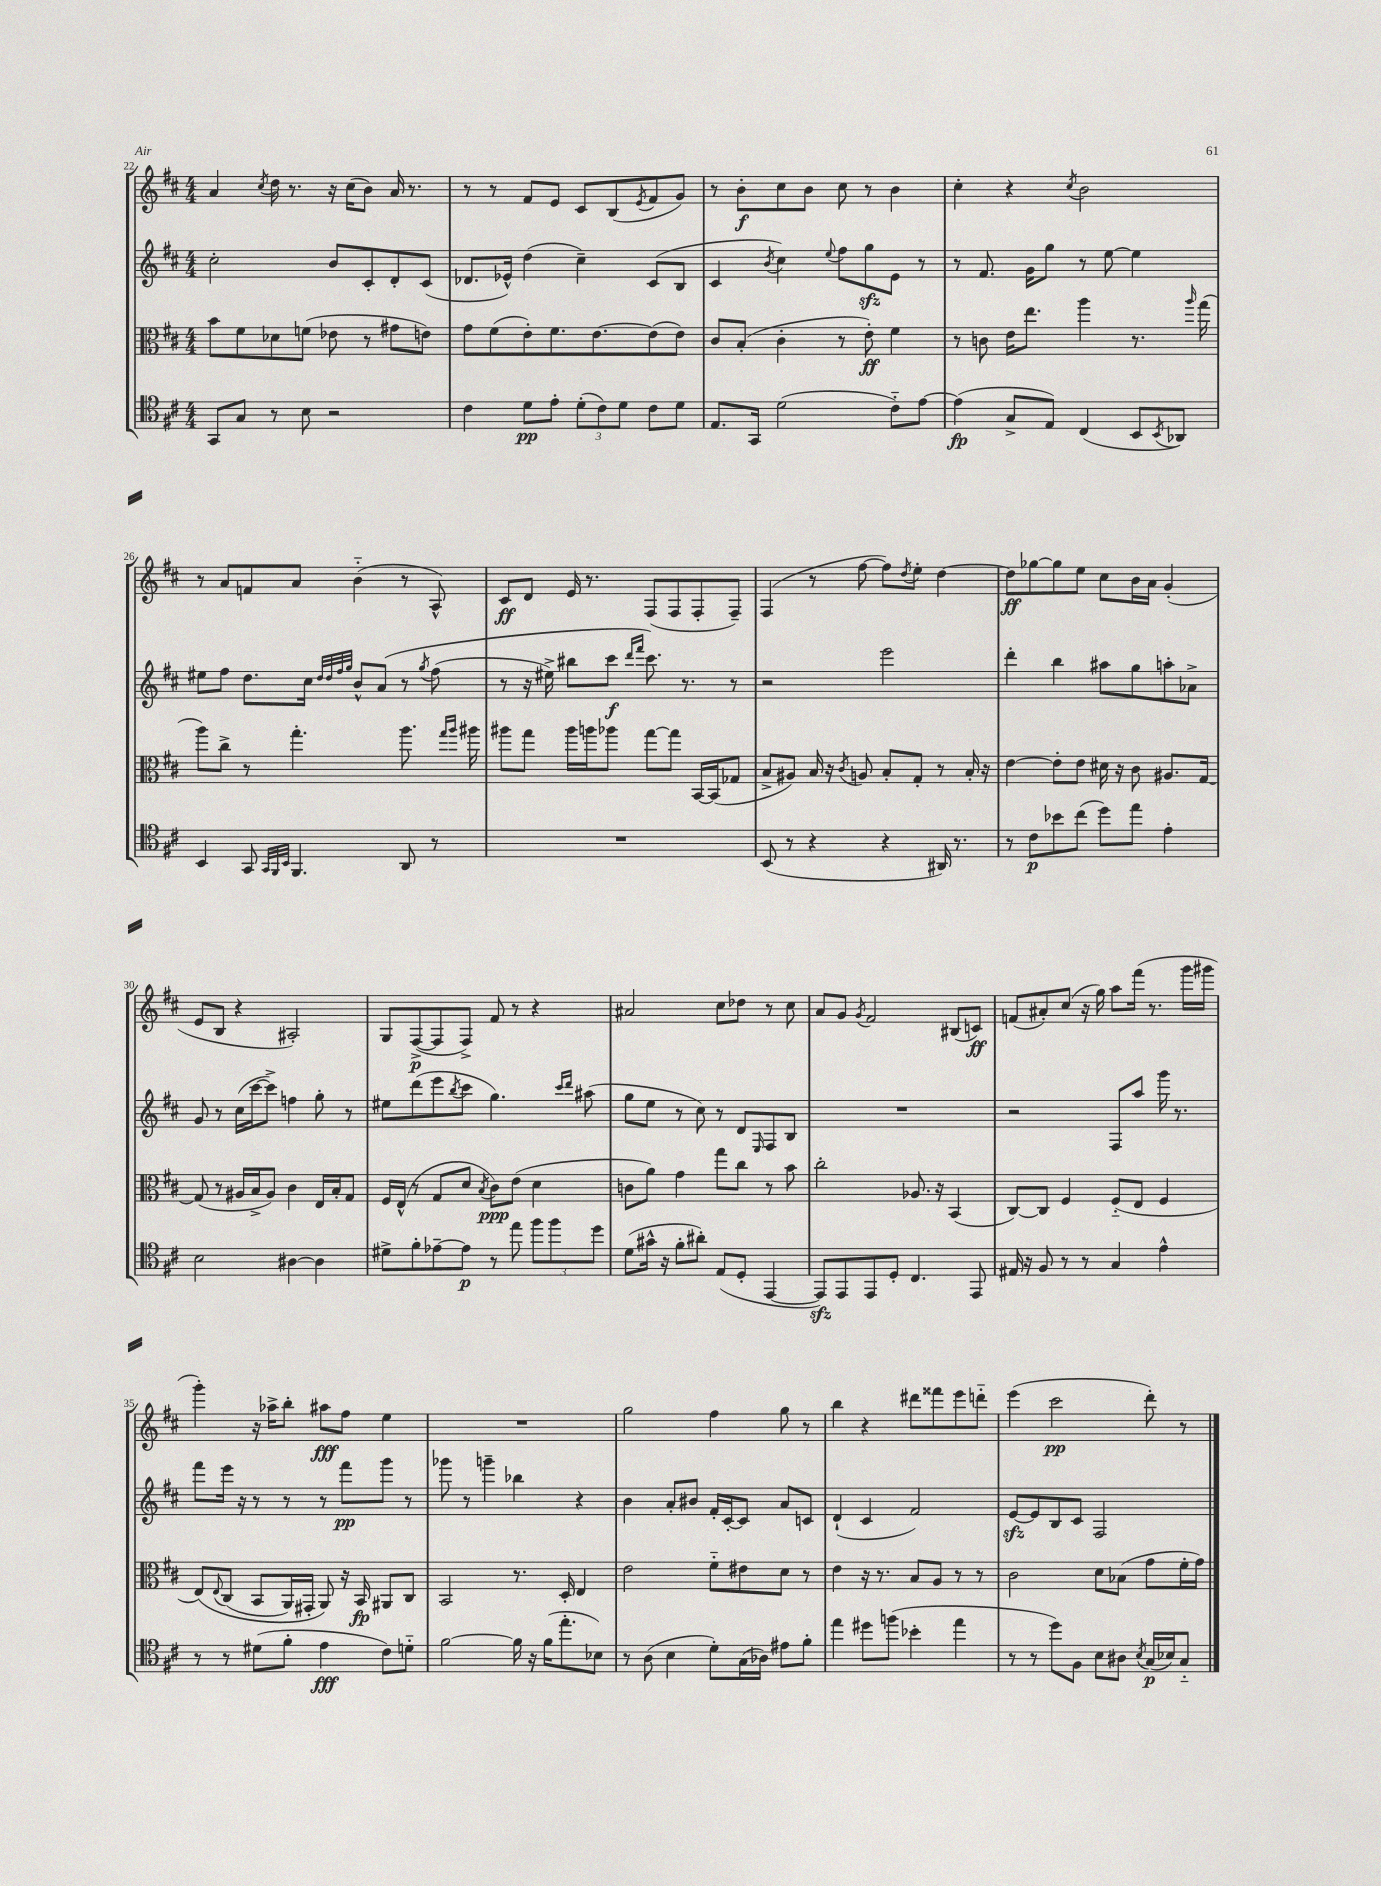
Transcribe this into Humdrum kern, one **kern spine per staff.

**kern	**kern	**kern	**kern
*staff4	*staff3	*staff2	*staff1
*clefC4	*clefC3	*clefG2	*clefG2
*k[f#c#]	*k[f#c#]	*k[f#c#]	*k[f#c#]
*M4/4	*M4/4	*M4/4	*M4/4
8GG	8b	2cc#'	4a
8G	8f#	.	.
.	.	.	8qcc#
8r	8d-	.	16dd
.	.	.	8.r
8B	(8f	.	.
2r	8e-	8b	16r
.	.	.	(16cc#
.	8r	8c#'	8b)
.	8g#	8d'	16a
.	.	.	8.r
.	8e)	(8c#	.
=	=	=	=
4c#	8g	8.d-	8r
.	(8f#	.	8r
.	.	16e-^^)	.
8d	8e')	(4dd	8f#
8e'	8.f#	.	8e
(12d'	.	4cc#~)	8c#
.	[8.e	.	.
12c#)	.	.	.
.	.	.	(8B
12d	.	.	.
.	.	.	8qe
8c#	(8e]	(8c#	8f#
8d	8e)	8B	8g)
=	=	=	=
8.E	8c#	4c#	8r
.	(8B'	.	8b'
16GG	.	.	.
.	.	8qb	.
(2d	4c#'	4cc#)	8cc#
.	.	.	8b
.	.	8qqee	.
.	8r	8ff#	8cc#
.	8e')	8gg	8r
8c#'~)	4f#	8e	4b
[8e	.	8r	.
=	=	=	=
(4e]	8r	8r	4cc#'
.	8c	8.f#	.
8G^	16e	.	4r
.	8.ee	16g	.
8E)	.	8gg	.
.	.	.	8qcc#
(4C#	4aa	8r	2b
.	.	[8ee	.
8BB	8.r	4ee]	.
8qBB	.	.	.
8AA-)	.	.	.
.	16qqaa	.	.
.	(16gg	.	.
=	=	=	=
4BB	8aa)	8ee#	8r
.	8cc#^	8ff#	8a
8GG	8r	8.dd	8f
32qqGG	.	.	.
32qqFF#	.	.	.
32qqBB	.	.	.
4.FF#	4.gg'	.	8a
.	.	16cc#	.
.	.	32qqdd	.
.	.	32qqdd	.
.	.	32qqff#	.
.	.	32qqgg	.
.	.	8b^^	(4b'~
.	.	&(8a	.
8AA	8.aa	8r	8r
.	.	8qgg	.
8r	.	(8ff#	8A^^)
.	16qqgg	.	.
.	16qqaa	.	.
.	16aa#	.	.
=	=	=	=
1r	8aa#	8r	8c#
.	8gg	16r	8d
.	.	16ee#^)	.
.	16aa#	8bb#	16e
.	16aa	.	8.r
.	8aa-	8ccc#	.
.	.	16qqddd	.
.	.	16qqfff#	.
.	[8gg	8.ccc#&)	(8F#
.	8gg]	.	8F#
.	.	8.r	.
.	[16BB	.	8F#'
.	(16BB]	.	.
.	8G-	8r	8F#~)
=	=	=	=
(8BB	8B^	2r	(4F#
8r	8A#)	.	.
4r	16B	.	8r
.	16r	.	.
.	8qc#	.	.
.	8A	.	[8ff#
4r	8B'	2eee	8ff#])
.	.	.	8qdd
.	8G'	.	8ee'
16AA#)	8r	.	[4dd
8.r	.	.	.
.	16B'	.	.
.	16r	.	.
=	=	=	=
8r	[4e	4ddd'	8dd]
8c#	.	.	[8gg-
8b-	8e']	4bb	8gg-]
(8cc#	8e	.	8ee
8dd)	16d#	8aa#	8cc#
.	16r	.	.
8ee	8c#	8gg	16b
.	.	.	16a
4e'	8.A#	8aa'	(4g'
.	.	8a-^	.
.	[16G	.	.
=	=	=	=
2B	(8G]	8g	8e
.	8r	8r	8B
.	16A#	(16cc#	4r
.	16B^	[16ccc#	.
.	8A#)	8ccc#^])	.
[4A#	4c#	4ff	2A#')
4A#]	16E	8gg'	.
.	16B'	.	.
.	8G	8r	.
=	=	=	=
8d#^	16F#	8ee#	8G
.	(16E^^	.	.
8f#'	8r	(8ddd	([8F#^
[8e-~	8G	8eee	8F#]
.	.	8qbb	.
8e-]	8d	8ccc#	8F#^)
.	8qB	.	.
8r	8c#)	4.gg)	8f#
8ee	(8e	.	8r
12ff#	4d	.	4r
12ff#	.	.	.
.	.	16qqccc#	.
.	.	16qqddd	.
.	.	(8aa#	.
12dd	.	.	.
=	=	=	=
(8d	8c	8gg	2a#
16g#^^	8a)	8ee	.
16r	.	.	.
8f#'	4g	8r	.
8a#')	.	8cc#)	.
(8E	8gg	8r	8cc#
8D'	8cc#	8d	8dd-
.	.	16qqE	.
[4EE	8r	8F#	8r
.	8b	8B	8cc#
=	=	=	=
8EE])	2cc#'	1r	8a
8EE	.	.	8g
.	.	.	8qg
8EE	.	.	2f#
8D'	.	.	.
4.C#	8.A-	.	.
.	16r	.	.
.	(4BB	.	(8B#
8EE	.	.	8c)
=	=	=	=
16E#	[8C#)	2r	(8f
16r	.	.	.
8F#	8C#]	.	8a#')
8r	4F#	.	(8cc#
8r	.	.	16r
.	.	.	16gg)
4G	(8F#'~	8F#	8aa
.	8E	8aa	(16fff#
.	.	.	8.r
4e^^	4F#	16ggg	.
.	.	8.r	.
.	.	.	16ggg
.	.	.	16ggg#
=	=	=	=
8r	&(8E)	8fff#	4ggg')
.	8qqE	.	.
8r	(8C#	16eee	.
.	.	16r	.
(8d#	8BB	8r	16r
.	.	.	16aa-^
8f#'	16AA)	8r	8bb'
.	16GG#'	.	.
4e	8AA&)	8r	8aa#
.	16r	8fff#	8ff#
.	16BB	.	.
8c#)	8AA#	8ggg	4ee
8d'~	8C#	8r	.
=	=	=	=
[2f#	2BB	8ggg-	1r
.	.	8r	.
.	.	4ggg~	.
16f#]	8.r	4bb-	.
16r	.	.	.
(16f#	.	.	.
8.ee'	16D'	.	.
.	4E	4r	.
8B-)	.	.	.
=	=	=	=
8r	2e	4b	2gg
(8A	.	.	.
4B	.	8a'	.
.	.	8b#	.
8d')	8f#'~	16f#'	4ff#
.	.	[16c#'	.
(16G	8e#	8c#]	.
16A-)	.	.	.
8e#	8d	8a	8gg
8f#'	8r	8c	8r
=	=	=	=
4ee	4e	(4d`	4bb
8dd#	16r	4c#	4r
.	8.r	.	.
(8ff	.	.	.
4b-'	8B	2f#)	8ddd#
.	8A	.	8fff##
4ee	8r	.	8eee
.	8r	.	8ddd'~
=	=	=	=
8r	2c#	[8e	(4eee
8r	.	8e]	.
8dd)	.	8B	2ccc#
8F#	.	8c#	.
8B	8d	2F#	.
8A#	(8B-	.	.
8qB	.	.	.
(16G	8g	.	8ddd')
16B-)	.	.	.
8G'~	16f#'	.	8r
.	16g)	.	.
==	==	==	==
*-	*-	*-	*-
